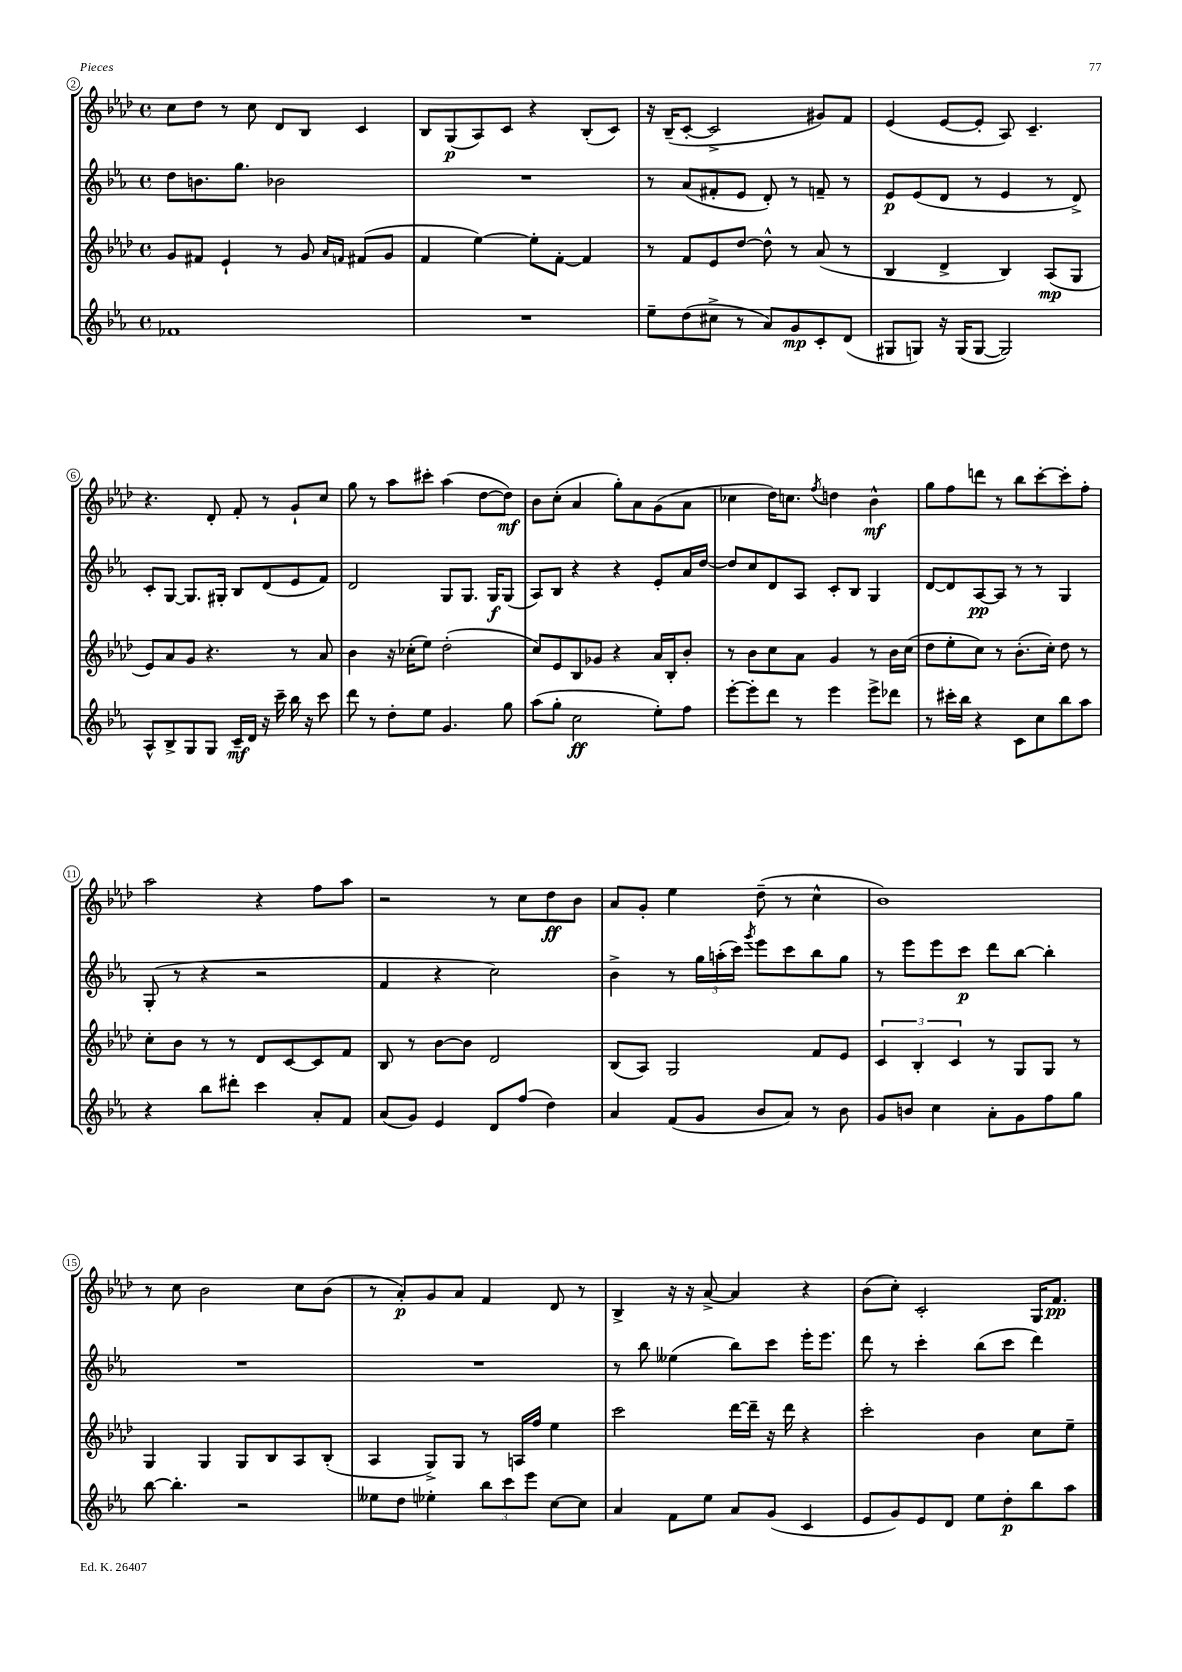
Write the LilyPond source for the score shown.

<<
\new StaffGroup <<
\new Staff = "s0" {
    \clef treble \key aes \major \defaultTimeSignature \time 4/4
    c''8 des''8 r8 c''8 des'8 bes8 c'4 |
    bes8 g8\p( aes8) c'8 r4 bes8-.( c'8) |
    r16 bes16--( c'8~-. c'2-> gis'8) f'8 |
    ees'4( ees'8~ ees'8-. aes8) c'4.-- |
    r4. des'8-. f'8-. r8 g'8-! c''8 |
    g''8 r8 aes''8 cis'''8-. aes''4( des''8~ des''8\mf) |
    bes'8 c''8-.( aes'4 g''8-.) aes'8 g'8( aes'8 |
    ces''4 des''16) c''8. \acciaccatura { f''8 } d''4 bes'4-^\mf |
    g''8 f''8 d'''8 r8 bes''8 c'''8~-. c'''8-. f''8-. |
    aes''2 r4 f''8 aes''8 |
    r2 r8 c''8 des''8\ff bes'8 |
    aes'8 g'8-. ees''4 des''8--( r8 c''4-^ |
    bes'1) |
    r8 c''8 bes'2 c''8 bes'8( |
    r8 aes'8-.\p) g'8 aes'8 f'4 des'8 r8 |
    bes4-> r16 r16 aes'8~-> aes'4 r4 |
    bes'8( c''8-.) c'2-. g16 f'8.\pp \bar "|." |
}
\new Staff = "s1" {
    \clef treble \key ees \major \defaultTimeSignature \time 4/4
    d''8 b'8. g''8. bes'2 |
    R1 |
    r8 aes'8( fis'8-. ees'8 d'8-.) r8 f'8-- r8 |
    ees'8\p ees'8( d'8 r8 ees'4 r8 d'8->) |
    c'8-. g8~ g8. gis16-. bes8 d'8( ees'8 f'8) |
    d'2 g8 g8. g16\f g8( |
    aes8) bes8 r4 r4 ees'8-. aes'16 d''16~ |
    d''8 c''8 d'8 aes8 c'8-. bes8 g4 |
    d'8~ d'8 aes8~\pp aes8 r8 r8 g4 |
    g8-.( r8 r4 r2 |
    f'4 r4 c''2) |
    bes'4-> r8 \tuplet 3/2 { g''16 a''16-.( c'''16) } \acciaccatura { g'''8 } ees'''8 c'''8 bes''8 g''8 |
    r8 ees'''8 ees'''8 c'''8\p d'''8 bes''8~ bes''4-. |
    R1 |
    R1 |
    r8 bes''8 eeses''4( bes''8) c'''8 ees'''16-. ees'''8. |
    d'''8 r8 c'''4-. bes''8( c'''8 d'''4) \bar "|." |
}
\new Staff = "s2" {
    \clef treble \key aes \major \defaultTimeSignature \time 4/4
    g'8 fis'8 ees'4-! r8 g'8 \grace { aes'16 f'16 } fis'8( g'8 |
    f'4 ees''4~) ees''8-. f'8~-. f'4 |
    r8 f'8 ees'8 des''8~ des''8-^ r8 aes'8( r8 |
    bes4 des'4-> bes4) aes8\mp( g8 |
    ees'8) aes'8 g'8 r4. r8 aes'8 |
    bes'4 r16 ces''16-.( ees''8) des''2-.( |
    c''8) ees'8 bes8 ges'8 r4 aes'16 bes16-. bes'8-. |
    r8 bes'8 c''8 aes'8 g'4 r8 bes'16 c''16( |
    des''8 ees''8-. c''8) r8 bes'8.-.( c''16-.) des''8 r8 |
    c''8-. bes'8 r8 r8 des'8 c'8~ c'8 f'8 |
    bes8 r8 bes'8~ bes'8 des'2 |
    bes8( aes8) g2 f'8 ees'8 |
    \tuplet 3/2 { c'4 bes4-. c'4 } r8 g8 g8 r8 |
    g4 g4 g8 bes8 aes8 bes8-.( |
    aes4 g8->) g8 r8 a16 f''16 ees''4 |
    c'''2 des'''16~ des'''16-- r16 des'''16 r4 |
    c'''2-. bes'4 c''8 ees''8-- \bar "|." |
}
\new Staff = "s3" {
    \clef treble \key ees \major \defaultTimeSignature \time 4/4
    fes'1 |
    R1 |
    ees''8-- d''8( cis''8-> r8 aes'8) g'8\mp c'8-. d'8( |
    gis8 g8) r16 g16( g8~ g2) |
    aes8-^ bes8-> g8 g8 c'16--\mf d'16 r16 c'''16-- bes''16 r16 c'''8 |
    d'''8 r8 d''8-. ees''8 g'4. g''8 |
    aes''8( g''8-. c''2\ff ees''8-.) f''8 |
    ees'''8~-. ees'''8-. d'''8 r8 ees'''4 ees'''8-> des'''8 |
    r8 cis'''16-. bes''16 r4 c'8 c''8 bes''8 aes''8 |
    r4 bes''8 dis'''8-. c'''4 aes'8-. f'8 |
    aes'8( g'8) ees'4 d'8 f''8( d''4) |
    aes'4 f'8( g'8 bes'8 aes'8) r8 bes'8 |
    g'8 b'8 c''4 aes'8-. g'8 f''8 g''8 |
    bes''8~ bes''4.-. r2 |
    eeses''8 d''8 ees''4-. \tuplet 3/2 { bes''8 c'''8 ees'''8 } c''8~ c''8 |
    aes'4 f'8 ees''8 aes'8 g'8( c'4 |
    ees'8 g'8) ees'8 d'8 ees''8 d''8-.\p bes''8 aes''8 \bar "|." |
}
>>
>>
\layout { \context { \Score currentBarNumber = #2 \override BarNumber.stencil = #(make-stencil-circler 0.1 0.3 ly:text-interface::print) } }
